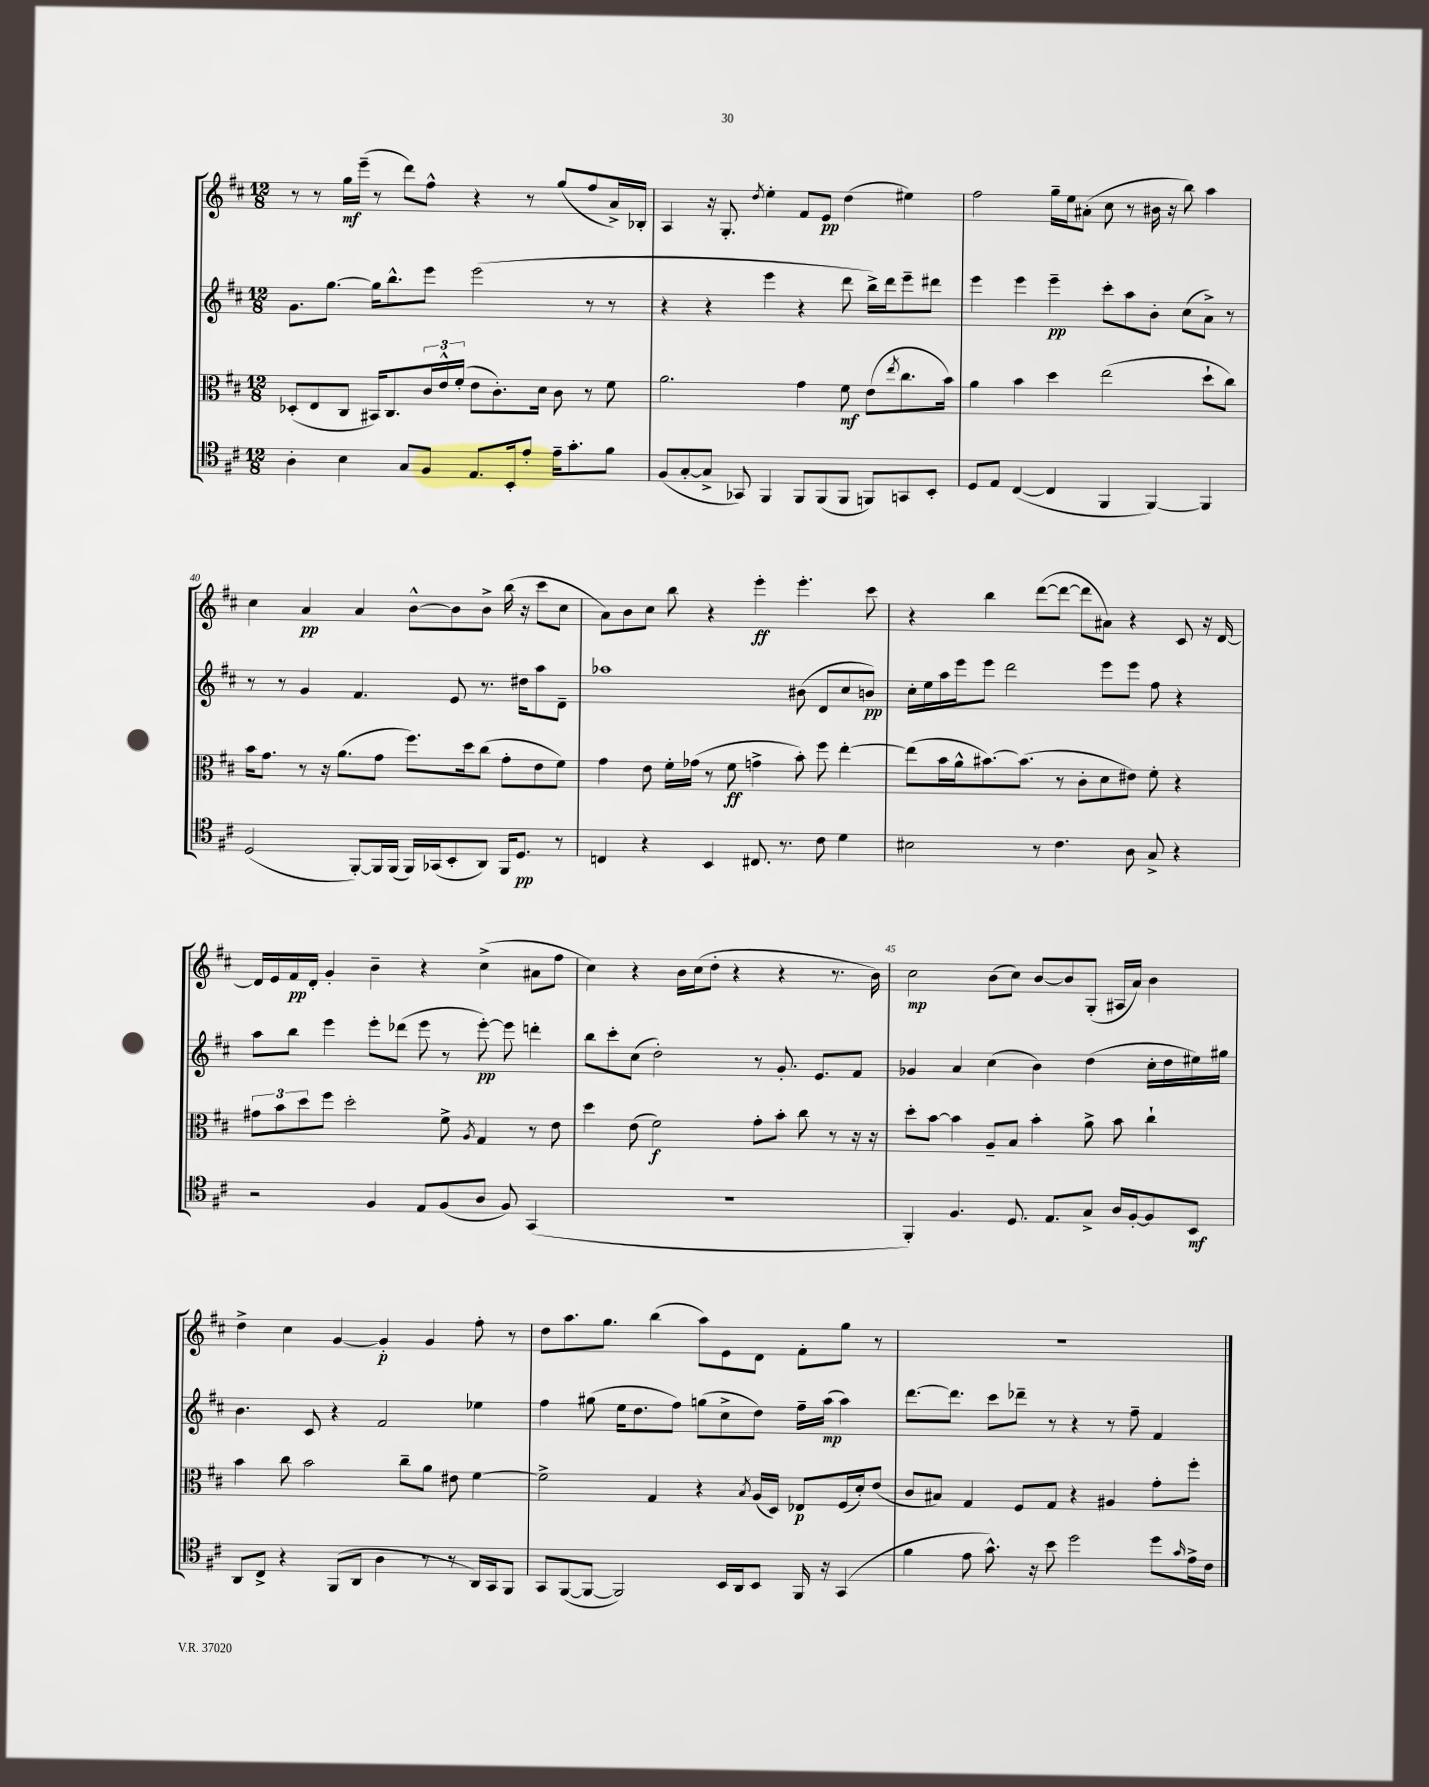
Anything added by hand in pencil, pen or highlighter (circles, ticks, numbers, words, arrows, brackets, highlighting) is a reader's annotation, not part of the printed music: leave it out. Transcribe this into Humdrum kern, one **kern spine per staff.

**kern	**dynam	**kern	**dynam	**kern	**dynam	**kern	**dynam
*part4	*part4	*part3	*part3	*part2	*part2	*part1	*part1
*staff4	*staff4	*staff3	*staff3	*staff2	*staff2	*staff1	*staff1
*clefC4	*	*clefC3	*	*clefG2	*	*clefG2	*
*k[f#c#]	*	*k[f#c#]	*	*k[f#c#]	*	*k[f#c#]	*
*M12/8	*	*M12/8	*	*M12/8	*	*M12/8	*
=37	=37	=37	=37	=37	=37	=37	=37
4A'\	.	(8D-X'/L	.	8.g\L	.	8r	.
.	.	8E/	.	.	.	8r	.
.	.	.	.	[8.gg\J	.	.	.
4B\	.	8C#/J	.	.	.	16gg\LL	mf
.	.	.	.	.	.	(16eee~\JJ	.
.	.	16BB#X/KL)	.	16gg\KL]	.	8r	.
.	.	8.C#/	.	8.bb^^\	.	.	.
8G/L	.	.	.	.	.	8ddd\L)	.
8F#/J	.	24c#/L	.	8eee\J	.	8ff#^^\J	.
.	.	24e^^/	.	.	.	.	.
.	.	(24f#'/JJ	.	.	.	.	.
8.E/L	.	8e\L	.	(2eee\	.	4r	.
.	.	8.c#'\)	.	.	.	.	.
16BB'/k	.	.	.	.	.	.	.
8e'/J	.	.	.	.	.	8r	.
.	.	16d\Jk	.	.	.	.	.
16e~\KL	.	8c#\	.	.	.	(8gg/L	.
8.g'\	.	.	.	.	.	.	.
.	.	8r	.	8r	.	8ff#/	.
8f#\J	.	8f#\	.	8r	.	16a^/L)	.
.	.	.	.	.	.	16B-X'/JJ	.
=38	=38	=38	=38	=38	=38	=38	=38
(8F#/L	.	2.a\	.	4r	.	4A/	.
[8G'/	.	.	.	.	.	.	.
8G^/J]	.	.	.	4r	.	16r	.
.	.	.	.	.	.	8.G'/	.
8GG-X/)	.	.	.	.	.	.	.
.	.	.	.	.	.	8qdd/	.
4FF#/	.	.	.	4eee\	.	4ee'\	.
8FF#/L	.	4g\	.	4r	.	8f#/L	.
(8FF#/	.	.	.	.	.	8e/J	pp
8FF#/J	.	8f#\	mf	8ddd\	.	(4dd\	.
8FFn/L)	.	(8e\L	.	16bb^\LL)	.	.	.
.	.	.	.	16ddd\J	.	.	.
.	.	8qee/	.	.	.	.	.
8GGn/	.	8.cc#\	.	8eee~\	.	4ee#X\)	.
8BB'/J	.	.	.	8ddd#X\J	.	.	.
.	.	16b\Jk)	.	.	.	.	.
=39	=39	=39	=39	=39	=39	=39	=39
8D/L	.	4a\	.	4eee\	.	2ff#\	.
8E/J	.	.	.	.	.	.	.
([4C#/	.	4b\	.	4eee\	.	.	.
4C#/]	.	4dd\	.	4eee~\	pp	16gg~\LL	.
.	.	.	.	.	.	16ee\J	.
.	.	.	.	.	.	(8a#X'\J	.
4FF#/	.	(2ee\	.	8ccc#'\L	.	8cc#\	.
.	.	.	.	8aa\	.	8r	.
[4FF#/)	.	.	.	8b'\J	.	16b#X\	.
.	.	.	.	.	.	16r	.
.	.	.	.	(8cc#\L	.	8bb\)	.
4FF#/]	.	8dd`\L	.	8a^\J)	.	4aa\	.
.	.	8cc#\J)	.	8r	.	.	.
!!LO:LB:g=z
=40	=40	=40	=40	=40	=40	=40	=40
(2D/	.	16b\KL	.	8r	.	4cc#\	.
.	.	8.g\J	.	.	.	.	.
.	.	.	.	8r	.	.	.
.	.	8r	.	4g/	.	4a/	pp
.	.	16r	.	.	.	.	.
.	.	(8.a\L	.	.	.	.	.
[8FF#'/L)	.	.	.	4.f#/	.	4a/	.
16FF#/L]	.	8g\J	.	.	.	.	.
(16FF#/JJ	.	.	.	.	.	.	.
16FF#/LL)	.	8.ff#\L)	.	.	.	[8b^^\L	.
(16GG-X/J	.	.	.	.	.	.	.
8BB'/	.	.	.	8e/	.	8b\]	.
.	.	16dd\k	.	.	.	.	.
8AA/J)	.	(8cc#\J	.	8.r	.	8b^\J	.
16FF#/KL	.	8g'\L	.	.	.	(16bb\	.
8.D/J	pp	.	.	16dd#X\KL	.	16r	.
.	.	8e\	.	8aa\	.	8ccc#\L	.
8r	.	8f#\J)	.	8d~\J	.	8cc#\J	.
=41	=41	=41	=41	=41	=41	=41	=41
4Cn/	.	4g\	.	1aa-X	.	8a\L)	.
.	.	.	.	.	.	8b\	.
4r	.	8e\	.	.	.	8cc#\J	.
.	.	16f#'\LL	.	.	.	8bb\	.
.	.	(16g-X\JJ	.	.	.	.	.
4BB/	.	8r	.	.	.	4r	.
.	.	8f#\	ff	.	.	.	.
8.C#X/	.	4gn^\	.	.	.	4eee'\	ff
8.r	.	.	.	.	.	.	.
.	.	8b'\)	.	(8b#X\	.	4.eee'\	.
8c#\	.	8ff#\	.	8d/L	.	.	.
4d\	.	[4ee'\	.	8cc#/	.	.	.
.	.	.	.	8bn/J)	pp	8ccc#\	.
=42	=42	=42	=42	=42	=42	=42	=42
2B#X\	.	(8ee\L]	.	16cc#'\LL	.	4r	.
.	.	.	.	16ee\	.	.	.
.	.	16b\L	.	16aa\	.	.	.
.	.	16a^^\J	.	16eee\J	.	.	.
.	.	[8.b#X\)	.	8eee\J	.	4bb\	.
.	.	.	.	2ddd\	.	.	.
.	.	(8.b#\J]	.	.	.	.	.
8r	.	.	.	.	.	([8ddd\L	.
4.c#\	.	8r	.	.	.	8ddd\J_	.
.	.	8c#'\L	.	.	.	8ddd\L]	.
.	.	8d\	.	8eee\L	.	8a#X\J)	.
8A\	.	8e#X\J)	.	8eee\J	.	4r	.
8G^/	.	8f#'\	.	8ff#\	.	.	.
4r	.	4r	.	4r	.	8c#/	.
.	.	.	.	.	.	16r	.
.	.	.	.	.	.	[16d/	.
!!LO:LB:g=z
=43	=43	=43	=43	=43	=43	=43	=43
2r	.	12g#X\L	.	8aa\L	.	16d/LL]	.
.	.	.	.	.	.	16e/	.
.	.	12b\	.	.	.	.	.
.	.	.	.	8bb\J	.	16f#/	pp
.	.	12dd\	.	.	.	.	.
.	.	.	.	.	.	16d'/JJ	.
.	.	8ff#\J	.	4eee\	.	4g'/	.
.	.	2dd'\	.	.	.	.	.
4F#/	.	.	.	8eee'\L	.	4b~\	.
.	.	.	.	(8ddd-X\J	.	.	.
8E/L	.	.	.	8eee\	.	4r	.
(8F#/	.	8f#^\	.	8r	.	.	.
.	.	8qA/	.	.	.	.	.
8A/J	.	4G/	.	[8eee'\)	pp	(4cc#^\	.
8F#/)	.	.	.	8eee\]	.	.	.
(4GG/	.	8r	.	4dddn'\	.	8a#X\L	.
.	.	8e\	.	.	.	8ff#\J	.
=44	=44	=44	=44	=44	=44	=44	=44
1.r	.	4dd\	.	8bb\L	.	4cc#\)	.
.	.	.	.	8ccc#'\	.	.	.
.	.	(8e\	.	(8cc#\J	.	4r	.
.	.	2f#\)	f	2dd'\)	.	.	.
.	.	.	.	.	.	16b\LL	.
.	.	.	.	.	.	(16cc#\J	.
.	.	.	.	.	.	8dd'\J	.
.	.	.	.	.	.	4r	.
.	.	8g'\L	.	8r	.	.	.
.	.	8b'\J	.	8.g'/	.	4r	.
.	.	8cc#\	.	.	.	.	.
.	.	.	.	8.e/L	.	.	.
.	.	8r	.	.	.	8.r	.
.	.	16r	.	8f#/J	.	.	.
.	.	16r	.	.	.	16b\)	.
=45	=45	=45	=45	=45	=45	=45	=45
4FF#'/)	.	8dd'\L	.	4g-X/	.	2cc#\	mp
.	.	[8b\J	.	.	.	.	.
4.F#/	.	4b\]	.	4a/	.	.	.
.	.	8A~/L	.	(4cc#\	.	(8b\L	.
8.D/	.	8B/J	.	.	.	8cc#\J)	.
.	.	4b'\	.	4b\)	.	[8b/L	.
8.E/L	.	.	.	.	.	.	.
.	.	.	.	.	.	8b/]	.
8G^/J	.	8a^\	.	(4dd\	.	(8G'/J	.
16A/LL	.	8b\	.	.	.	16A#X/LL	.
[16F#'/J	.	.	.	.	.	16a/JJ)	.
8F#/]	.	4cc#`\	.	16cc#'\LL	.	4b\	.
.	.	.	.	16dd\	.	.	.
8BB/J	mf	.	.	16ee#X\)	.	.	.
.	.	.	.	16gg#X\JJ	.	.	.
!!LO:LB:g=z
=46	=46	=46	=46	=46	=46	=46	=46
8AA/L	.	4b\	.	4.b\	.	4dd^\	.
8C#^/J	.	.	.	.	.	.	.
4r	.	8cc#\	.	.	.	4cc#\	.
.	.	2b\	.	8c#/	.	.	.
(8FF#/L	.	.	.	4r	.	[4g/	.
8AA/J	.	.	.	.	.	.	.
4A\	.	.	.	2f#/	.	4g'/]	p
.	.	8cc#~\L	.	.	.	.	.
8r	.	8a\J	.	.	.	4g/	.
8r	.	8e#X\	.	.	.	.	.
16AA/LL)	.	[4f#\	.	4ee-X\	.	8ff#'\	.
16GG/J	.	.	.	.	.	.	.
8FF#/J	.	.	.	.	.	8r	.
=47	=47	=47	=47	=47	=47	=47	=47
8GG/L	.	2f#^\]	.	4ff#\	.	8dd\L	.
([8FF#/	.	.	.	.	.	8.aa\	.
8FF#/J_	.	.	.	(8gg#X\	.	.	.
.	.	.	.	.	.	8.gg\J	.
2FF#/])	.	.	.	16ee\KL	.	.	.
.	.	.	.	8.dd\	.	.	.
.	.	4G/	.	.	.	(4bb\	.
.	.	.	.	8ff#\J)	.	.	.
.	.	4r	.	(8ggn\L	.	8aa\L)	.
16BB/LL	.	.	.	8cc#^\	.	8e\	.
16AA/J	.	.	.	.	.	.	.
.	.	8qB/	.	.	.	.	.
8BB/J	.	(16A/LL	.	8dd\J)	.	8d\J	.
.	.	16D/JJ)	.	.	.	.	.
16FF#/	.	8E-X/L	p	16ff#~\LL	.	8f#'\L	.
16r	.	.	.	(16aa\JJ	mp	.	.
(4GG/	.	(16F#/L	.	4aa\)	.	8gg\J	.
.	.	16d'/J)	.	.	.	.	.
.	.	(8e/J	.	.	.	8r	.
=48	=48	=48	=48	=48	=48	=48	=48
4f#\	.	8c#/L	.	[8.ddd\L	.	1.r	.
.	.	8B#X/J)	.	.	.	.	.
.	.	.	.	8.ddd\J]	.	.	.
8e\	.	4G/	.	.	.	.	.
8.g^^\)	.	.	.	8ccc#\L	.	.	.
.	.	8F#/L	.	8ddd-X~\J	.	.	.
16r	.	.	.	.	.	.	.
8b\	.	8G/J	.	8r	.	.	.
2dd\	.	4r	.	4r	.	.	.
.	.	4A#X/	.	8r	.	.	.
.	.	.	.	8ff#~\	.	.	.
8dd\L	.	8g'\L	.	4f#/	.	.	.
16qqg/	.	.	.	.	.	.	.
16e^\L	.	8ff#'\J	.	.	.	.	.
16c#\JJ	.	.	.	.	.	.	.
==	==	==	==	==	==	==	==
*-	*-	*-	*-	*-	*-	*-	*-
